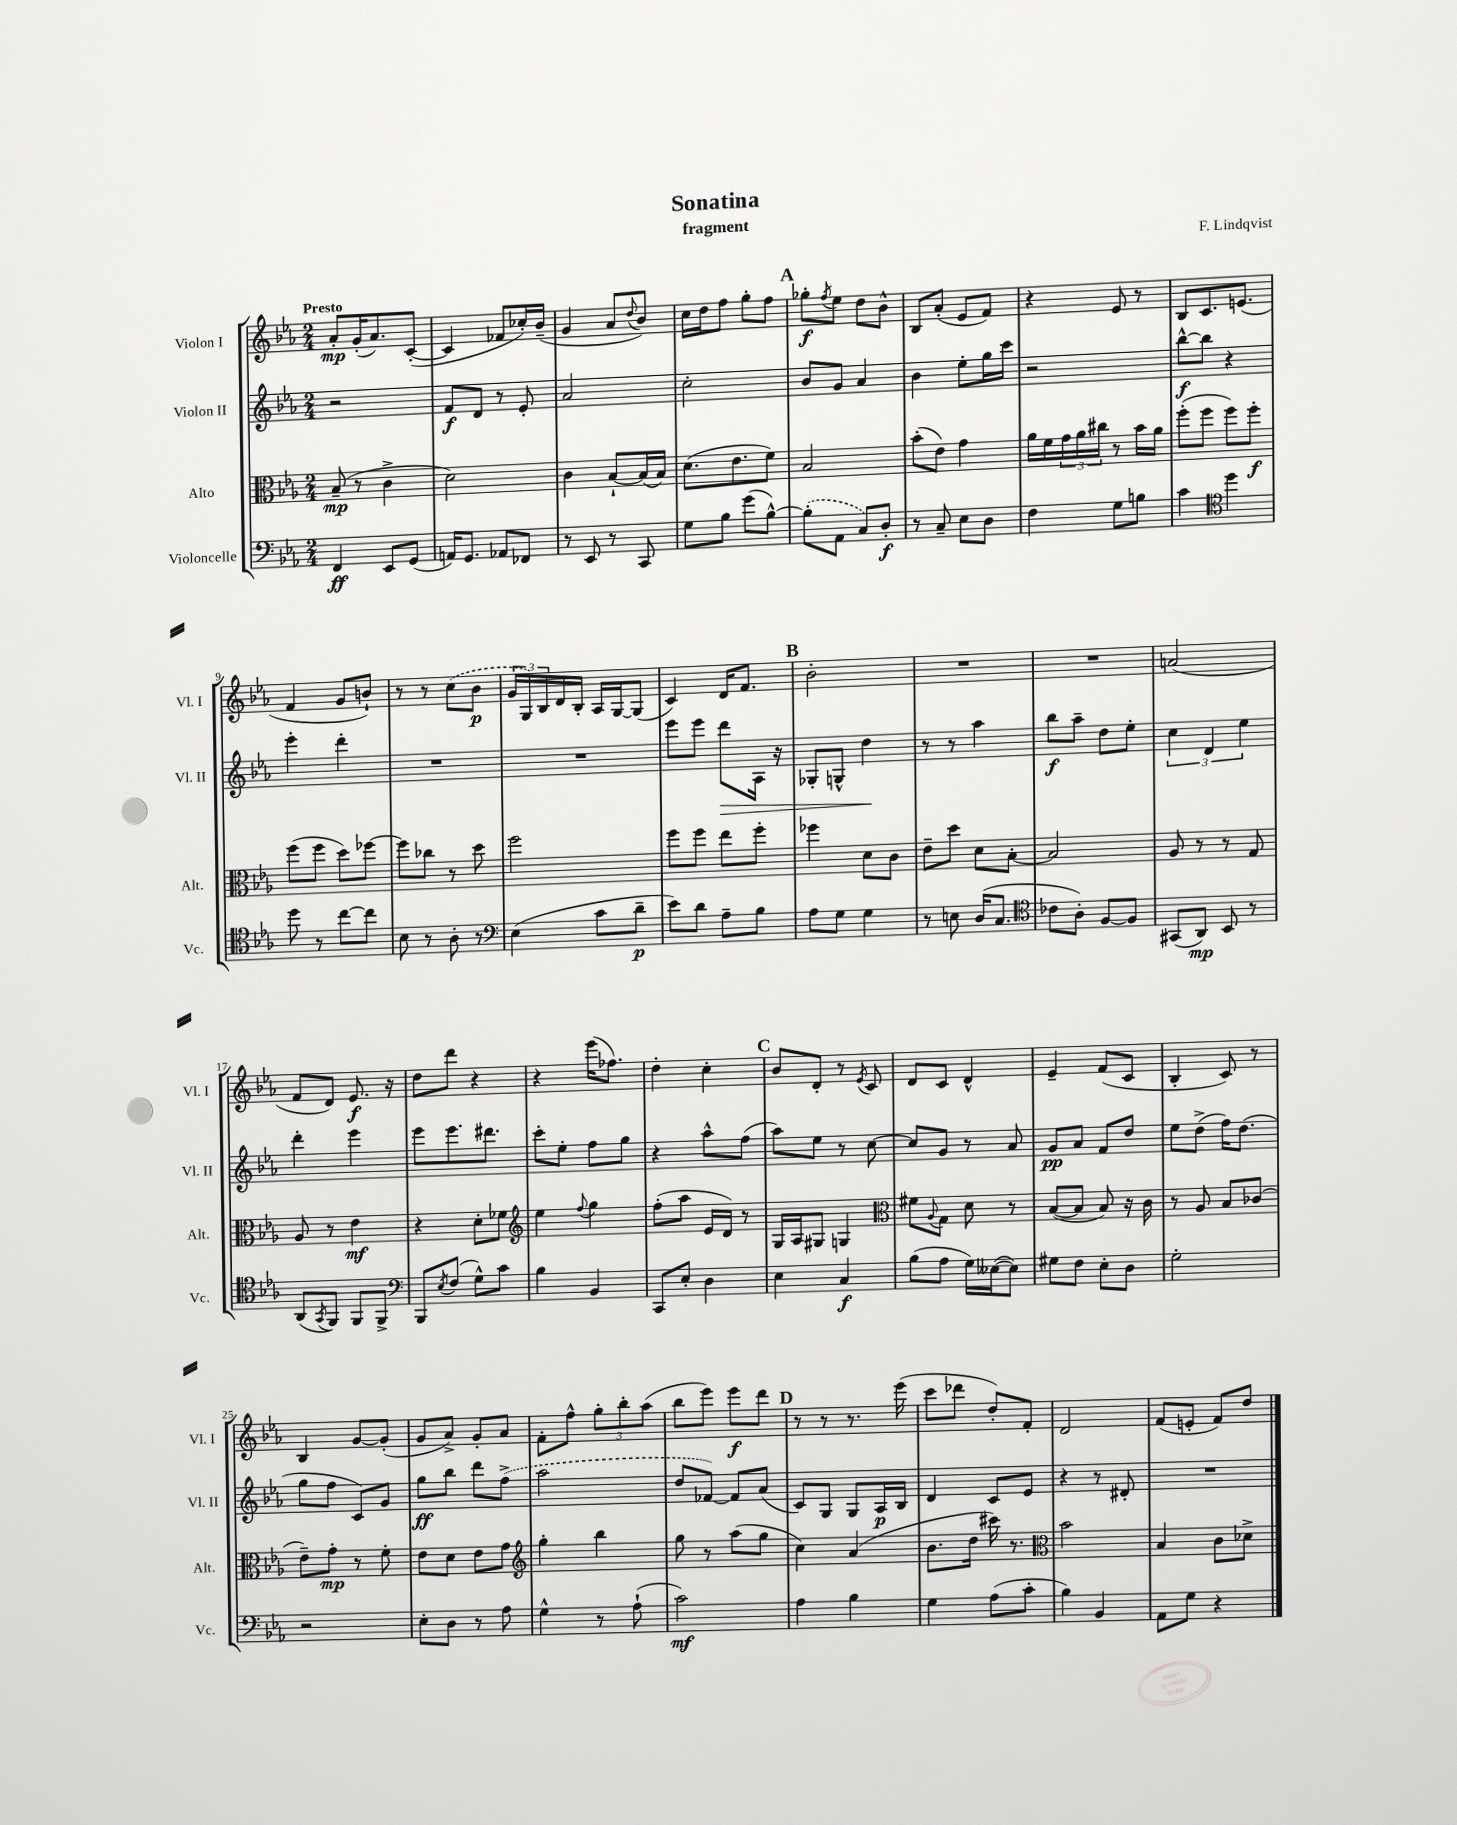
\header { title = "Sonatina" composer = "F. Lindqvist" subtitle = "fragment" }
<<
\new StaffGroup <<
\new Staff = "s0" \with { instrumentName = "Violon I" shortInstrumentName = "Vl. I" } {
    \clef treble \key ees \major \numericTimeSignature \time 2/4 \tempo "Presto"
    aes'8-.\mp g'16-.( aes'8.) c'8~-.( |
    c'4 fes'8 ces''16-.) bes'16--( |
    g'4 aes'8 \appoggiatura { d''8 } bes'8) |
    c''16 d''16 f''8 g''8-. f''8 |
    \mark \markup { \bold "A" } ges''8-.\f \acciaccatura { f''8 } ees''8 d''8 bes'8-^ |
    bes8 aes'8-.( ees'8 f'8) |
    r4 ees'8 r8 |
    bes8 c'8. e'8.( |
    f'4 g'8 b'8-!) |
    r8 r8 \once \slurDashed c''8( bes'8\p |
    \tuplet 3/2 { g'16 g16) bes16 } d'16 bes16-. aes16 g16~ g8( |
    c'4) d'16 f'8. |
    \mark \markup { \bold "B" } bes'2-. |
    R2 |
    R2 |
    a'2( |
    f'8 d'8) ees'8.\f r16 |
    d''8 d'''8 r4 |
    r4 ees'''16( fes''8.) |
    d''4-. c''4-. |
    \mark \markup { \bold "C" } bes'8 d'8-. r8 \acciaccatura { ees'8 } c'8 |
    d'8 c'8 d'4-^ |
    ees'4-- f'8( c'8 |
    bes4-. c'8) r8 |
    bes4 g'8~ g'8-.( |
    g'8 aes'8->) g'8-. aes'8 |
    f'8-. f''8-^ \tuplet 3/2 { g''8-. bes''8-. aes''8( } |
    bes''8 ees'''8) ees'''8\f d'''8 |
    \mark \markup { \bold "D" } r8 r8 r8. ees'''16( |
    c'''8 des'''8 d''8-.) f'8-. |
    d'2 |
    f'8( e'8-. f'8) d''8 \bar "|." |
}
\new Staff = "s1" \with { instrumentName = "Violon II" shortInstrumentName = "Vl. II" } {
    \clef treble \key ees \major \numericTimeSignature \time 2/4
    r2 |
    f'8\f d'8 r8 ees'8-. |
    aes'2 |
    c''2-. |
    \mark \markup { \bold "A" } bes'8 g'8 aes'4 |
    bes'4 ees''8-. g''16 c'''16 |
    r2 |
    bes''8~-^\f bes''8 r4 |
    ees'''4-. d'''4-. |
    R2 |
    R2 |
    ees'''8 ees'''8 d'''8\> aes16 r16 |
    \mark \markup { \bold "B" } ges8-. g8-^ d''4\! |
    r8 r8 aes''4 |
    bes''8\f aes''8-- d''8 ees''8-. |
    \tuplet 3/2 { c''4 d'4 ees''4 } |
    d'''4-. ees'''4 |
    ees'''8 ees'''8. dis'''8. |
    c'''8-. ees''8-. f''8 g''8 |
    r4 aes''8-^ f''8( |
    \mark \markup { \bold "C" } aes''8) ees''8 r8 c''8~ |
    c''8 g'8 r8 aes'8 |
    g'8\pp aes'8 f'8 d''8 |
    ees''8 d''8->( f''16) d''8.( |
    g''8 f''8 c'8) g'8 |
    g''8\ff bes''8 d'''8 \once \slurDashed f''8->( |
    aes''2 |
    d''8 fes'8~) fes'8 aes'8( |
    \mark \markup { \bold "D" } c'8) g8 g8 aes16\p bes16 |
    d'4 c'8 ees'8 |
    r4 r8 dis'8-. |
    R2 \bar "|." |
}
\new Staff = "s2" \with { instrumentName = "Alto" shortInstrumentName = "Alt." } {
    \clef alto \key ees \major \numericTimeSignature \time 2/4
    bes8--\mp( r8 c'4-> |
    d'2) |
    c'4 bes8~-! bes16( bes16) |
    d'8.( ees'8. f'8) |
    \mark \markup { \bold "A" } bes2 |
    bes'8-.( ees'8) g'4 |
    aes'16 f'16 \tuplet 3/2 { g'16 aes'16 cis''16 } r8 bes'16 aes'16 |
    f''8-.( f''8 f''8) f''8-.\f |
    f''8( f''8 d''8) fes''8~ |
    fes''8 ces''8 r8 d''8 |
    f''2 |
    f''8 f''8 ees''8 f''8-. |
    \mark \markup { \bold "B" } fes''4 d'8 c'8 |
    ees'8-- d''8 d'8 bes8~-. |
    bes2 |
    aes8 r8 r8 g8 |
    aes8 r8 ees'4\mf |
    r4 d'8-. fes'8 |
    \clef treble ees''4 \appoggiatura { f''8 } g''4 |
    f''8-.( aes''8 ees'16 d'16) r8 |
    \mark \markup { \bold "C" } g16 aes16 gis8 g4 |
    \clef alto fis'8 \appoggiatura { aes8 } g8 d'8 r8 |
    bes8~( bes8 bes8) r16 c'16 |
    r8 aes8 bes8 ces'8( |
    ees'8--) g'8-.\mp r8 f'8-. |
    ees'8 d'8 ees'8 g'8 |
    \clef treble g''4-. bes''4 |
    g''8 r8 aes''8( g''8 |
    \mark \markup { \bold "D" } c''4) aes'4( |
    bes'8. d''16 cis'''16) r8. |
    \clef alto bes'2 |
    bes4 c'8 des'8-> \bar "|." |
}
\new Staff = "s3" \with { instrumentName = "Violoncelle" shortInstrumentName = "Vc." } {
    \clef bass \key ees \major \numericTimeSignature \time 2/4
    f,4\ff ees,8 g,8( |
    a,16) g,8. aes,8 fes,8 |
    r8 ees,8 r8 c,8 |
    g8 bes8 g'8( bes8~-^) |
    \mark \markup { \bold "A" } \once \slurDashed bes8-.( aes,8 c8) d8-.\f |
    r8 c8-- ees8 d8 |
    f4 g8 b8 |
    c'4 \clef tenor d''4 |
    d''8 r8 c''8~ c''8 |
    bes8 r8 aes8-. r8 |
    \clef bass ees4( c'8 d'8--\p |
    ees'8) d'8 aes8-- bes8 |
    \mark \markup { \bold "B" } aes8 g8 g4 |
    r8 e8 d16( c8. |
    \clef tenor ces'8 aes8-.) f8~ f8 |
    gis,8( aes,8\mp) bes,8 r8 |
    aes,8( \acciaccatura { g,8 } f,8) f,8 f,8-> |
    \clef bass bes,,8 \acciaccatura { ees8 } f8( g8-^) c'8 |
    bes4 bes,4 |
    c,8 ees8-. d4 |
    \mark \markup { \bold "C" } ees4 c4\f |
    bes8( aes8 g16) eeses16~( eeses8) |
    gis8 f8 ees8-. d8 |
    g2-. |
    r2 |
    ees8-. d8 r8 aes8 |
    g4-^ r8 aes8-!( |
    c'2\mf) |
    \mark \markup { \bold "D" } aes4 bes4 |
    g4 aes8( c'8-. |
    bes4) bes,4 |
    aes,8 g8 r4 \bar "|." |
}
>>
>>
